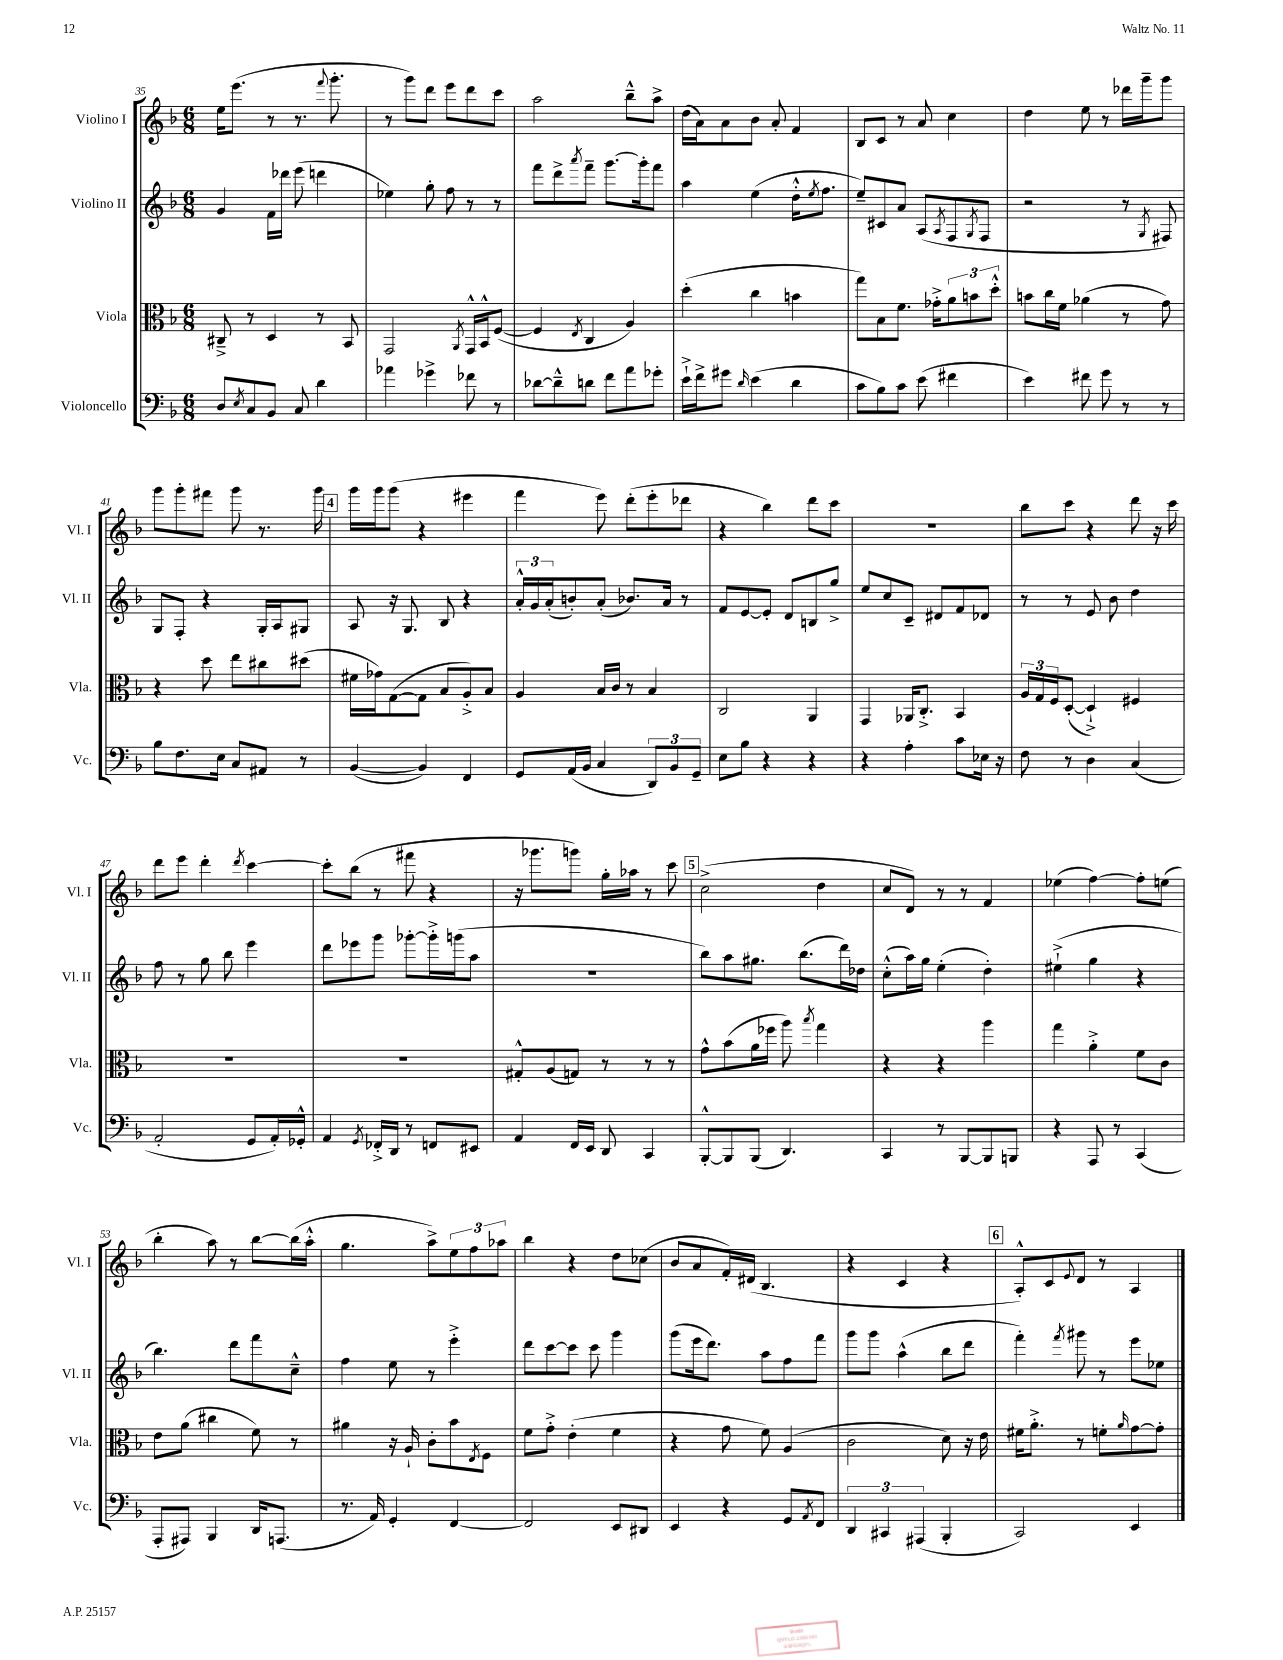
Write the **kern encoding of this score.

**kern	**kern	**kern	**kern
*part4	*part3	*part2	*part1
*staff4	*staff3	*staff2	*staff1
*I"Violoncello	*I"Viola	*I"Violino II	*I"Violino I
*I'Vc.	*I'Vla.	*I'Vl. II	*I'Vl. I
*clefF4	*clefC3	*clefG2	*clefG2
*k[b-]	*k[b-]	*k[b-]	*k[b-]
*M6/8	*M6/8	*M6/8	*M6/8
=35	=35	=35	=35
8D/L	8C#X~^/	4g/	16ee\KL
.	.	.	(8.eee\J
8qE/	.	.	.
8C/	8r	.	.
8BB-/J	4D/	16f\LL	8r
.	.	16ddd-X\JJ	.
8C/	.	(8eee\	8.r
4d\	8r	4dddn\	.
.	.	.	8qqfff/
.	.	.	8.ggg'\
.	8BB-/	.	.
=36	=36	=36	=36
4a-X\	2GG/	4ee-X\)	8r
.	.	.	8ggg\L)
4g-X^\	.	8gg'\	8ddd\J
.	.	8ff\	8eee\L
.	8qAA/	.	.
8f-X\	16GG^^/LL	8r	8ddd\
.	16BB-^^/J	.	.
8r	([8F/J	8r	8ccc\J
=37	=37	=37	=37
[8d-X\L	4F/]	8fff\L	2aa\
8d-~^^\]	.	8ddd^\	.
.	8qE/	8qaaa/	.
8dn\J	4C/	8fff~\J	.
8f\L	.	[8.ggg\L	.
8a\	4A/)	.	8bb-~^^\L
.	.	16ggg'\k]	.
8g-X'\J	.	8fff\J	8aa^\J
=38	=38	=38	=38
16e`^\LL	(4dd'\	4aa\	(16dd\LL
16f^\J	.	.	16a\J)
8g#X\J	.	.	8a\
16qqd/	.	.	.
(4e\	4cc\	(4ee\	8b-\J
.	.	.	8a'/
4d\	4bn\	16dd'^^\KL	4f/
.	.	8qee/	.
.	.	8.ff\J	.
=39	=39	=39	=39
8c\L	8gg\L)	8ee~/L)	8B-/L
8B-\)	8B-\	8c#X/	8c/J
8c\J	8.f\J	8a/J	8r
(8e\	.	(8A/L	8a/
.	16g-X'^\KL	.	.
.	.	8qA/	.
4f#X\	12a\	8F/	4cc\
.	12bn\	.	.
.	.	8qG/	.
.	.	8F/J	.
.	12dd'^^\J	.	.
=40	=40	=40	=40
4e\)	8bn\L	2r	4dd\
.	16cc\L	.	.
.	16f\JJ	.	.
8f#X\	(4a-X\	.	8ee\
8g\	.	.	8r
8r	8r	8r	16ddd-X\LL
.	.	.	16ggg~\J
.	.	8qG/	.
8r	8g\)	8F#X/)	8ggg\J
!!LO:LB:g=z
=41	=41	=41	=41
8B-\L	4r	8G/L	8ggg\L
8.F\	.	8F'/J	8ggg'\
.	8dd\	4r	8fff#X\J
16E\Jk	.	.	.
8C/L	8ee\L	.	8ggg\
8AA#X/J	8cc#X\	16G'/LL	8.r
.	.	16A/J	.
8r	(8dd#X\J	8G#X/J	.
.	.	.	16ggg\
!!LO:REH:place=s1:t=4
=42	=42	=42	=42
([4BB-/	16f#X\LL	8A/	16ggg\LL
.	16g-X\J)	.	16ggg\J
.	([8G\	16r	(8ggg\J
.	.	8.G/	.
4BB-/])	8G\J]	.	4r
.	8B-/L	8B-/	.
4FF/	8A'^/)	4r	4eee#X\
.	8B-/J	.	.
=43	=43	=43	=43
8GG/L	4A/	24a'^^/LL	4fff\
.	.	24g/	.
.	.	(24a'/J	.
(16AA/L	.	8bn'/)	.
16BB-/JJ	.	.	.
4C/	16B-/LL	(8a'/J	8eee\)
.	16c/JJ	.	.
.	8r	8.b-X/L)	(8ddd'\L
12DD/L)	4B-/	.	8eee'\
.	.	16a/Jk	.
12BB-/	.	.	.
.	.	8r	8ddd-X\J
12GG~/J	.	.	.
=44	=44	=44	=44
8E\L	2C/	8f/L	4r
8B-\J	.	[8e/	.
4r	.	8e'/J]	4bb-\)
.	.	8d/L	.
4r	4AA/	8Bn/	8ddd\L
.	.	8gg^/J	8ccc\J
=45	=45	=45	=45
4r	4GG/	8ee/L	2.r
.	.	8cc/	.
4A'\	16AA-X/KL	8c~/J	.
.	8.C'^/J	.	.
.	.	8d#X/L	.
8c\L	4BB-/	8f/	.
16E-X\Jk	.	8d-X/J	.
16r	.	.	.
=46	=46	=46	=46
8F\	24A/LL	8r	8bb-\L
.	24G/	.	.
.	24F/J	.	.
8r	([8D'/J	8r	8ccc\J
4D\	4D`^/])	8e/	4r
.	.	8b-\	.
(4C/	4F#X/	4dd\	8ddd\
.	.	.	16r
.	.	.	16ccc\
!!LO:LB:g=z
=47	=47	=47	=47
2AA'/	2.r	8ff\	8ddd\L
.	.	8r	8eee\J
.	.	8gg\	4ddd'\
.	.	8bb-\	.
.	.	.	8qddd/
8GG/L	.	4eee\	[4ccc\
16AA'/L)	.	.	.
16GG-X'^^/JJ	.	.	.
=48	=48	=48	=48
4AA/	2.r	8ddd\L	8ccc'\L]
.	.	8eee-X\	(8bb-\J
8qGG/	.	.	.
16FF-X'^/LL	.	8ggg\J	8r
16DD/JJ	.	.	.
8r	.	[8ggg-X'\L	8fff#X\
8FFn/L	.	16ggg-'^\L]	4r
.	.	(16gggn\J	.
8EE#X/J	.	8aa\J	.
=49	=49	=49	=49
4AA/	8G#X'^^/L	2.r	16r
.	.	.	8.ggg-X\L
.	(8A/	.	.
16FF/LL	8Gn/J)	.	8gggn\J)
16EE/JJ	.	.	.
8DD/	8r	.	16gg'\LL
.	.	.	16aa-X\JJ
4CC/	8r	.	8r
.	8r	.	8ccc\
!!LO:REH:place=s1:t=5
=50	=50	=50	=50
[8BBB-'^^/L	8g^^\L	8bb-\L)	(2cc^\
8BBB-/]	(8b-\	8aa\	.
(8BBB-/J	16a\L	8.gg#X\J	.
.	16ff-X\JJ	.	.
4.DD/)	8aa\)	.	.
.	.	(8.bb-\L	.
.	8qbb-/	.	.
.	4gg\	.	4dd\
.	.	16ddd\L)	.
.	.	16dd-X\JJ	.
=51	=51	=51	=51
4CC/	4r	(8cc'^^\L	8cc/L
.	.	16aa\L)	8d/J)
.	.	16gg\JJ	.
8r	4r	(4ee'\	8r
[8BBB-/L	.	.	8r
8BBB-/]	4aa\	4dd'\)	4f/
8BBBn/J	.	.	.
=52	=52	=52	=52
4r	4gg\	(4ee#X`^\	(4ee-X\
8AAA/	4a'^\	4gg\	[4ff\)
8r	.	.	.
(4CC/	8f\L	4r	8ff'\L]
.	8c\J	.	(8een\J
!!LO:LB:g=z
=53	=53	=53	=53
8AAA'/L	8e\L	4.bb-\)	4bb-'\
8AAA#X/J)	(8a\J	.	.
4BBB-/	4cc#X\	.	8aa\)
.	.	8ddd\L	8r
16DD/KL	8f\)	8fff\	[8bb-\L
(8.AAAn/J	.	.	.
.	8r	8cc~^^\J	(16bb-\L]
.	.	.	16aa'^^\JJ
=54	=54	=54	=54
8.r	4a#X\	4ff\	4.gg\
16AA/)	.	.	.
4GG'/	16r	8ee\	.
.	16A`/	.	.
.	8c'\L	8r	8aa^\L)
[4FF/	8b-\	4eee'^\	12ee\
.	.	.	12ff\
.	8qE/	.	.
.	8F\J	.	.
.	.	.	12aa-X\J
=55	=55	=55	=55
2FF/]	8f\L	8ddd\L	4bb-\
.	8g'^\J	[8ccc\	.
.	(4e'\	8ccc\J]	4r
.	.	8ccc\	.
8EE/L	4f\	4ggg\	8dd\L
8DD#X/J	.	.	(8cc-X\J
=56	=56	=56	=56
4EE/	4r	(8ggg\L	8b-/L
.	.	16eee\k	8a/
.	.	8.ddd\J)	.
4r	8g\	.	16f'/L)
.	.	.	(16d#X/JJ
.	8f\)	8aa\L	4.B-/
8GG/L	(4A/	8ff\	.
8qAA/	.	.	.
8FF/J	.	8fff\J	.
=57	=57	=57	=57
6DD/	2c\	8ggg\L	4r
.	.	8ggg\J	.
6CC#X/	.	.	.
.	.	(4aa^^\	4c/
(6AAA#X/	.	.	.
4BBB-'/	8d\)	8bb-\L	4r
.	16r	8ddd\J	.
.	16e\	.	.
!!LO:REH:place=s1:t=6
=58	=58	=58	=58
2CC/)	16f#X\KL	4fff'\)	8A'^^/L)
.	8.a'^\J	.	.
.	.	.	8c/
.	.	8qfff/	8qqe/
.	8r	8ggg#X\	8d/J
.	8fn'\L	8r	8r
.	16qqa/	.	.
4EE/	[8g\	8eee\L	4A/
.	8g'\J]	8ee-X\J	.
==	==	==	==
*-	*-	*-	*-
